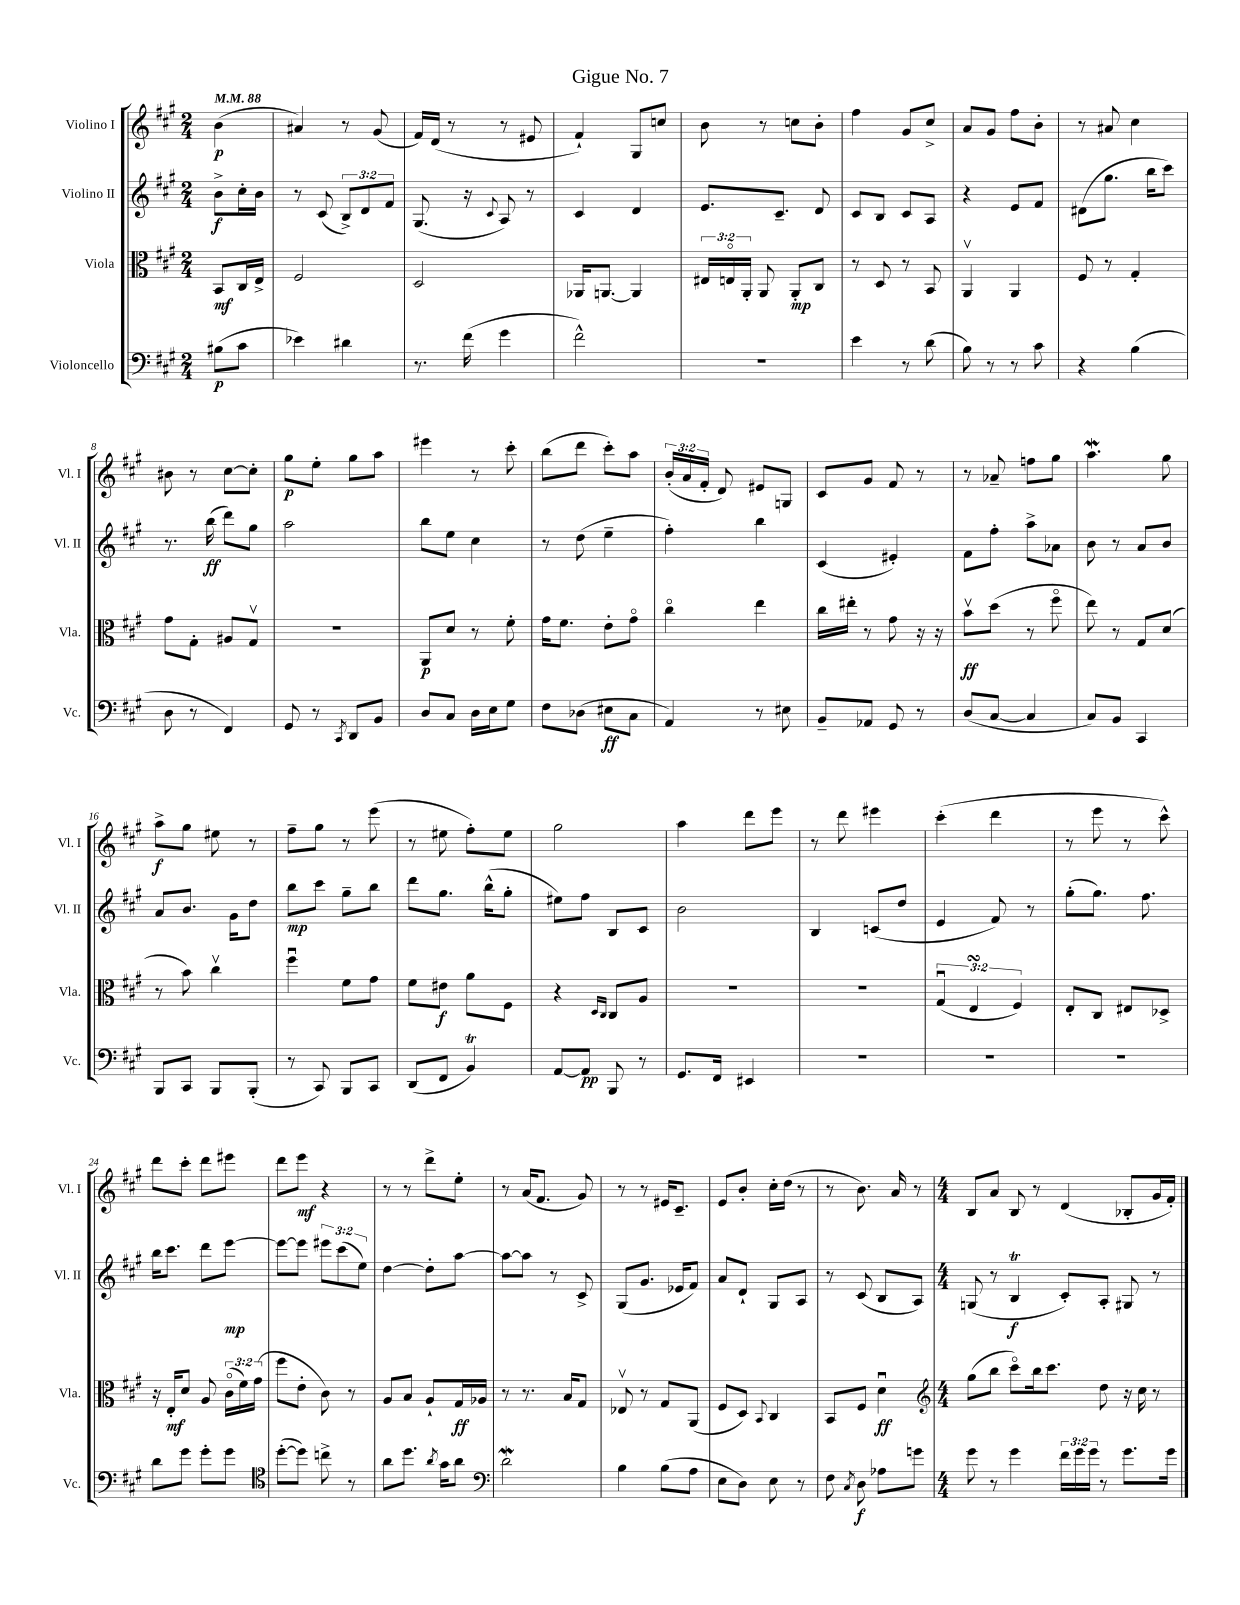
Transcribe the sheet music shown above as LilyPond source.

\header { title = "Gigue No. 7" }
<<
\new StaffGroup <<
\new Staff = "s0" \with { instrumentName = "Violino I" shortInstrumentName = "Vl. I" } {
    \clef treble \key a \major \numericTimeSignature \time 2/4 \override Staff.TupletNumber.text = #tuplet-number::calc-fraction-text \partial 4 \tempo 4 = 88
    \autoBeamOff b'4\p( |
    ais'4) r8 gis'8( |
    fis'16[) d'16]( r8 r8 eis'8 |
    fis'4-!) gis8[ c''8] |
    b'8 r8 c''8[ b'8]-. |
    fis''4 gis'8[ cis''8]-> |
    a'8[ gis'8] fis''8[ b'8]-. |
    r8 ais'8 cis''4 |
    bis'8 r8 cis''8[~ cis''8]-. |
    gis''8[\p e''8]-. gis''8[ a''8] |
    eis'''4 r8 cis'''8-. |
    b''8[( d'''8] cis'''8[-.) a''8] |
    \tuplet 3/2 { b'16[-.( a'16 fis'16]-. } d'8) eis'8[ g8] |
    cis'8[ gis'8] fis'8 r8 |
    r8 aes'8-- f''8[ gis''8] |
    a''4.\mordent gis''8 |
    a''8[->\f gis''8] eis''8 r8 |
    fis''8[-- gis''8] r8 e'''8( |
    r8 eis''8 fis''8[-.) eis''8] |
    gis''2 |
    a''4 d'''8[ e'''8] |
    r8 d'''8 eis'''4 |
    cis'''4-.( d'''4 |
    r8 e'''8 r8 cis'''8-^) |
    d'''8[ cis'''8]-. d'''8[ eis'''8] |
    d'''8[ e'''8]\mf r4 |
    r8 r8 d'''8[-> e''8]-. |
    r8 a'16[( fis'8.] gis'8) |
    r8 r8 eis'16[ cis'8.]-- |
    e'8[ b'8]-. cis''16[-. d''16]( r8 |
    r8 b'8.) a'16 r8 |
    \numericTimeSignature \time 4/4 b8[ a'8] b8 r8 d'4( bes8[-. gis'16 fis'16]-.) \bar "|." |
}
\new Staff = "s1" \with { instrumentName = "Violino II" shortInstrumentName = "Vl. II" } {
    \clef treble \key a \major \numericTimeSignature \time 2/4 \override Staff.TupletNumber.text = #tuplet-number::calc-fraction-text \partial 4
    \autoBeamOff b'8[->\f cis''16-. b'16] |
    r8 cis'8( \tuplet 3/2 { b8[->) d'8 fis'8] } |
    gis8.( r16 \appoggiatura { cis'8 } a8) r8 |
    cis'4 d'4 |
    e'8.[ cis'8.]-- d'8 |
    cis'8[ b8] cis'8[ a8] |
    r4 e'8[ fis'8] |
    dis'8[( gis''8.] b''16[ cis'''8]) |
    r8. b''16\ff( d'''8[) gis''8] |
    a''2 |
    b''8[ e''8] cis''4 |
    r8 d''8( e''4-- |
    fis''4-.) b''4 |
    cis'4( eis'4-.) |
    fis'8[ fis''8]-. a''8[-> aes'8] |
    b'8 r8 a'8[ b'8] |
    a'8[ b'8.] gis'16[ d''8] |
    b''8[\mp cis'''8] gis''8[-- b''8] |
    d'''8[ gis''8.] b''16[-^( gis''8]-. |
    eis''8[) fis''8] b8[ cis'8] |
    b'2 |
    b4 c'8[( d''8] |
    e'4 fis'8) r8 |
    gis''8[-.( gis''8.]) fis''8. |
    b''16[ cis'''8.] d'''8[ e'''8]~\mp |
    e'''8[~ e'''8] \tuplet 3/2 { eis'''8[ cis'''8( e''8]) } |
    d''4~ d''8[-. a''8]~ |
    a''8[~ a''8] r8 cis'8-> |
    gis8[( gis'8.] ees'16[ fis'8]) |
    a'8[ d'8]-! gis8[ a8] |
    r8 cis'8( b8[ a8]) |
    \numericTimeSignature \time 4/4 g8( r8 b4\trill\f cis'8[-.) a8]-. gis8 r8 \bar "|." |
}
\new Staff = "s2" \with { instrumentName = "Viola" shortInstrumentName = "Vla." } {
    \clef alto \key a \major \numericTimeSignature \time 2/4 \override Staff.TupletNumber.text = #tuplet-number::calc-fraction-text \partial 4
    \autoBeamOff b,8[\mf cis16 e16]-> |
    fis2 |
    d2 |
    aes,16[ a,8.]~ a,4 |
    \tuplet 3/2 { eis16[ e16\flageolet a,16]-. } a,8 a,8[-.\mp cis8] |
    r8 d8 r8 b,8 |
    a,4\upbow a,4 |
    fis8 r8 gis4-. |
    gis'8[ gis8]-. ais8[ gis8]\upbow |
    R2 |
    a,8[\p d'8] r8 fis'8-. |
    gis'16[ fis'8.] e'8[-. gis'8]\flageolet |
    cis''4\flageolet e''4 |
    cis''16[ eis''16]-. r8 gis'8 r16 r16 |
    b'8[\upbow\ff d''8]( r8 fis''8\flageolet |
    e''8) r8 gis8[ d'8]( |
    r8 b'8) cis''4\upbow |
    fis''4\downbow fis'8[ gis'8] |
    fis'8[ eis'8]\f a'8[ fis8] |
    r4 \grace { d16[ cis16] } cis8[ a8] |
    r2 |
    r2 |
    \tuplet 3/2 { gis4\downbow( e4\turn fis4) } |
    e8[-. cis8] eis8[ des8]-> |
    r16 e16[-.\mf d'8] a8 \tuplet 3/2 { cis'16[\flageolet( fis'16) gis'16]( } |
    fis''8[ e'8]-. cis'8) r8 |
    a8[ b8] a8[-! gis16\ff aes16] |
    r8 r8. b16[ gis8] |
    ees8\upbow r8 gis8[ a,8]( |
    fis8[ d8]) \appoggiatura { b,8 } cis4 |
    b,8[ fis8] d'4\downbow\ff |
    \numericTimeSignature \time 4/4 \clef treble gis''8[( b''8] cis'''8[\flageolet) b''16 cis'''8.] d''8 r16 cis''16 r8 \bar "|." |
}
\new Staff = "s3" \with { instrumentName = "Violoncello" shortInstrumentName = "Vc." } {
    \clef bass \key a \major \numericTimeSignature \time 2/4 \override Staff.TupletNumber.text = #tuplet-number::calc-fraction-text \partial 4
    \autoBeamOff bis8[\p( cis'8] |
    ees'4) dis'4 |
    r8. fis'16( gis'4 |
    fis'2-^) |
    R2 |
    e'4 r8 d'8( |
    b8) r8 r8 cis'8 |
    r4 b4( |
    d8 r8 fis,4) |
    gis,8 r8 \acciaccatura { cis,8 } d,8[ b,8] |
    d8[ cis8] d16[ e16 gis8] |
    fis8[ des8]( eis8[\ff cis8] |
    a,4) r8 eis8 |
    b,8[-- aes,8] gis,8 r8 |
    d8[( cis8]~ cis4 |
    cis8[) b,8] cis,4 |
    b,,8[ cis,8] b,,8[ b,,8]-.( |
    r8 cis,8) b,,8[ cis,8] |
    d,8[( fis,8] b,4\trill) |
    a,8[~ a,8]\pp b,,8 r8 |
    gis,8.[ fis,16] eis,4 |
    R2 |
    R2 |
    R2 |
    d'8[ gis'8] gis'8[-. gis'8] |
    \clef tenor d''8[~-.( d''8]) c''8-> r8 |
    a'8[ d''8.] \acciaccatura { a'8 } gis'16[ a'8] |
    \clef bass d'2\mordent |
    b4 b8[( a8] |
    e8[ d8]) e8 r8 |
    fis8 \acciaccatura { cis8 } d8\f aes8[ g'8] |
    \numericTimeSignature \time 4/4 gis'8 r8 gis'4 \tuplet 3/2 { fis'16[ gis'16 gis'16] } r8 gis'8.[ gis'16] \bar "|." |
}
>>
>>
